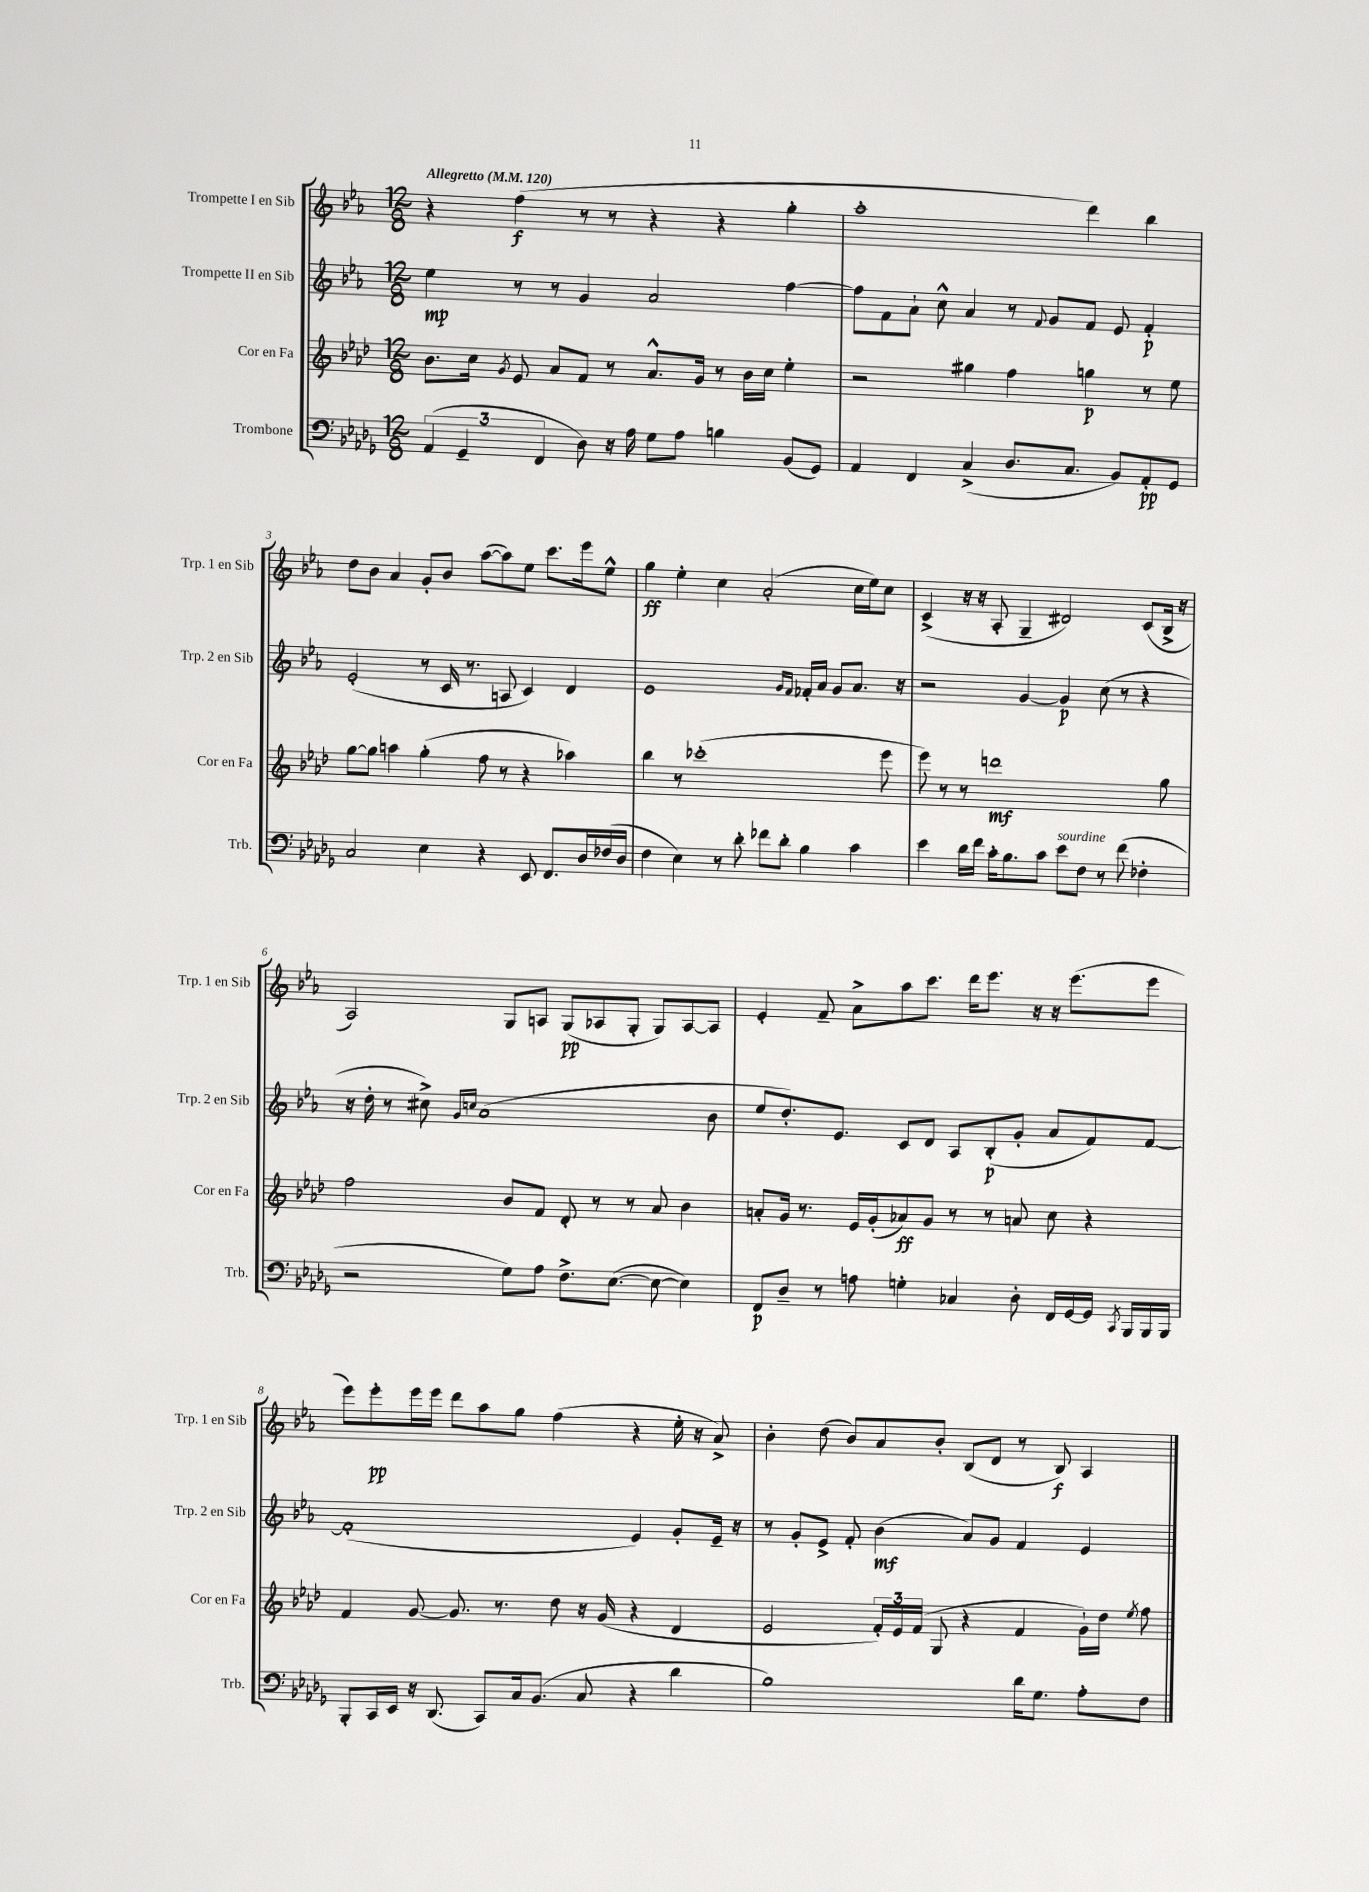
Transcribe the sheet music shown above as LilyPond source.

<<
\new StaffGroup <<
\new Staff = "s0" \with { instrumentName = "Trompette I en Sib" shortInstrumentName = "Trp. 1 en Sib" } {
    \clef treble \key ees \major \numericTimeSignature \time 12/8 \tempo "Allegretto" 4 = 120
    \autoBeamOff r4 f''4\f( r8 r8 r4 r4 g''4-. |
    aes''1-. d'''4) bes''4 |
    d''8[ bes'8] aes'4 g'8[-. bes'8] aes''8[~( aes''8) ees''8] c'''8.[ ees'''16 ees''8]-^ |
    g''4\ff ees''4-. c''4 aes'2-.( c''16[ ees''16) c''8] |
    c'4->( r16 r16 aes8-. g4-- dis'2) c'8[( bes16]-> r16 |
    aes2) g8[ a8] g8[\pp( aes8 g8]-. g8[) aes8~ aes8] |
    ees'4-. f'8-- aes'8[-> aes''8 c'''8.] d'''16[ ees'''8.] r16 r16 ees'''8.[( ees'''8] |
    ees'''8[) ees'''8-.\pp ees'''16 ees'''16] d'''8[ aes''8 g''8] f''4( r4 ees''16-. r16 aes'8->) |
    bes'4-. d''8( bes'8[) aes'8 bes'8]-. bes8[( d'8] r8 bes8\f) aes4 \bar "|." |
}
\new Staff = "s1" \with { instrumentName = "Trompette II en Sib" shortInstrumentName = "Trp. 2 en Sib" } {
    \clef treble \key ees \major \numericTimeSignature \time 12/8
    \autoBeamOff ees''4\mp r8 r8 g'4 aes'2 f''4~ |
    f''8[ f'8 aes'8]-! c''8-^ aes'4 r8 \appoggiatura { f'8 } g'8[ f'8] ees'8 f'4-.\p |
    ees'2-.( r8 c'16 r8. a8 c'4) d'4 |
    ees'1 \grace { g'16[ f'16] } fes'16[-. aes'16] g'8[ aes'8.] r16 |
    r2 g'4~ g'4\p c''8( r8 r4 |
    r16 d''16-. r8 cis''8->) \grace { g'16[ c''16] } aes'1( bes'8 |
    ees''8[ d''8.-.) ees'8.] c'8[ d'8] aes8[ bes8-.\p( g'8]-. aes'8[ f'8) f'8]~ |
    f'1-.( ees'4) g'8[-. ees'16]-- r16 |
    r8 g'8[-. ees'8]-> f'8-. bes'4\mf( aes'8[) g'8] f'4 ees'4 \bar "|." |
}
\new Staff = "s2" \with { instrumentName = "Cor en Fa" shortInstrumentName = "Cor en Fa" } {
    \clef treble \key aes \major \numericTimeSignature \time 12/8
    \autoBeamOff bes'8.[ c''16] \acciaccatura { g'8 } ees'8 aes'8[ f'8] r8 aes'8.[-^ g'16] r8 bes'16[ c''16] ees''4-. |
    r2 gis''4 f''4 g''4\p r8 ees''8 |
    g''8[~ g''8] a''4 g''4-.( f''8 r8 r4 aes''4) |
    bes''4 r8 ces'''1-.( ees'''8 |
    ees'''8) r8 r8 d'''1\mf g''8 |
    f''2 bes'8[ f'8] des'8-. r8 r8 aes'8 bes'4 |
    a'8[-. g'16] r8. ees'16[ g'16-.( aes'8\ff) g'8] r8 r8 a'8 c''8 r4 |
    f'4 g'8~ g'8. r8. des''8 r16 g'16( r4 des'4 |
    ees'2 \tuplet 3/2 { f'16[-.) ees'16 f'16]( } g8 r4 f'4 g'16[-!) des''16] \acciaccatura { ees''8 } f''8 \bar "|." |
}
\new Staff = "s3" \with { instrumentName = "Trombone" shortInstrumentName = "Trb." } {
    \clef bass \key des \major \numericTimeSignature \time 12/8
    \autoBeamOff \tuplet 3/2 { aes,4( ges,4-- f,4 } des8) r16 aes16 ges8[ aes8] b4 bes,8[( ges,8]) |
    aes,4 f,4 c4->( des8.[ c8.] bes,8[) aes,8-.\pp ges,8] |
    c2 ees4 r4 ees,8 f,8.[ des16 fes16( des16] |
    f4 ees4) r8 des'8-. fes'8[ des'8]-. bes4 c'4 |
    ees'4 des'16[ f'16] c'16[-. bes8. c'8] ees'8[^\markup { \italic "sourdine" } f8] r8 f'8( fes4-. |
    r2 ges8[) aes8] f8.[-> ees8.]~( ees8~ ees4) |
    f,8[\p des8]-- r8 a8 g4-. ces4 des8-. f,16[ ges,16~ ges,16] \acciaccatura { c,8 } bes,,16[ bes,,16 bes,,16] |
    bes,,8[-. c,16 ees,16] r16 des,8.( c,8[) c16 bes,8.]( c8 r4 des'4 |
    bes1) des'16[ ges8.] aes8[-. f8] \bar "|." |
}
>>
>>
